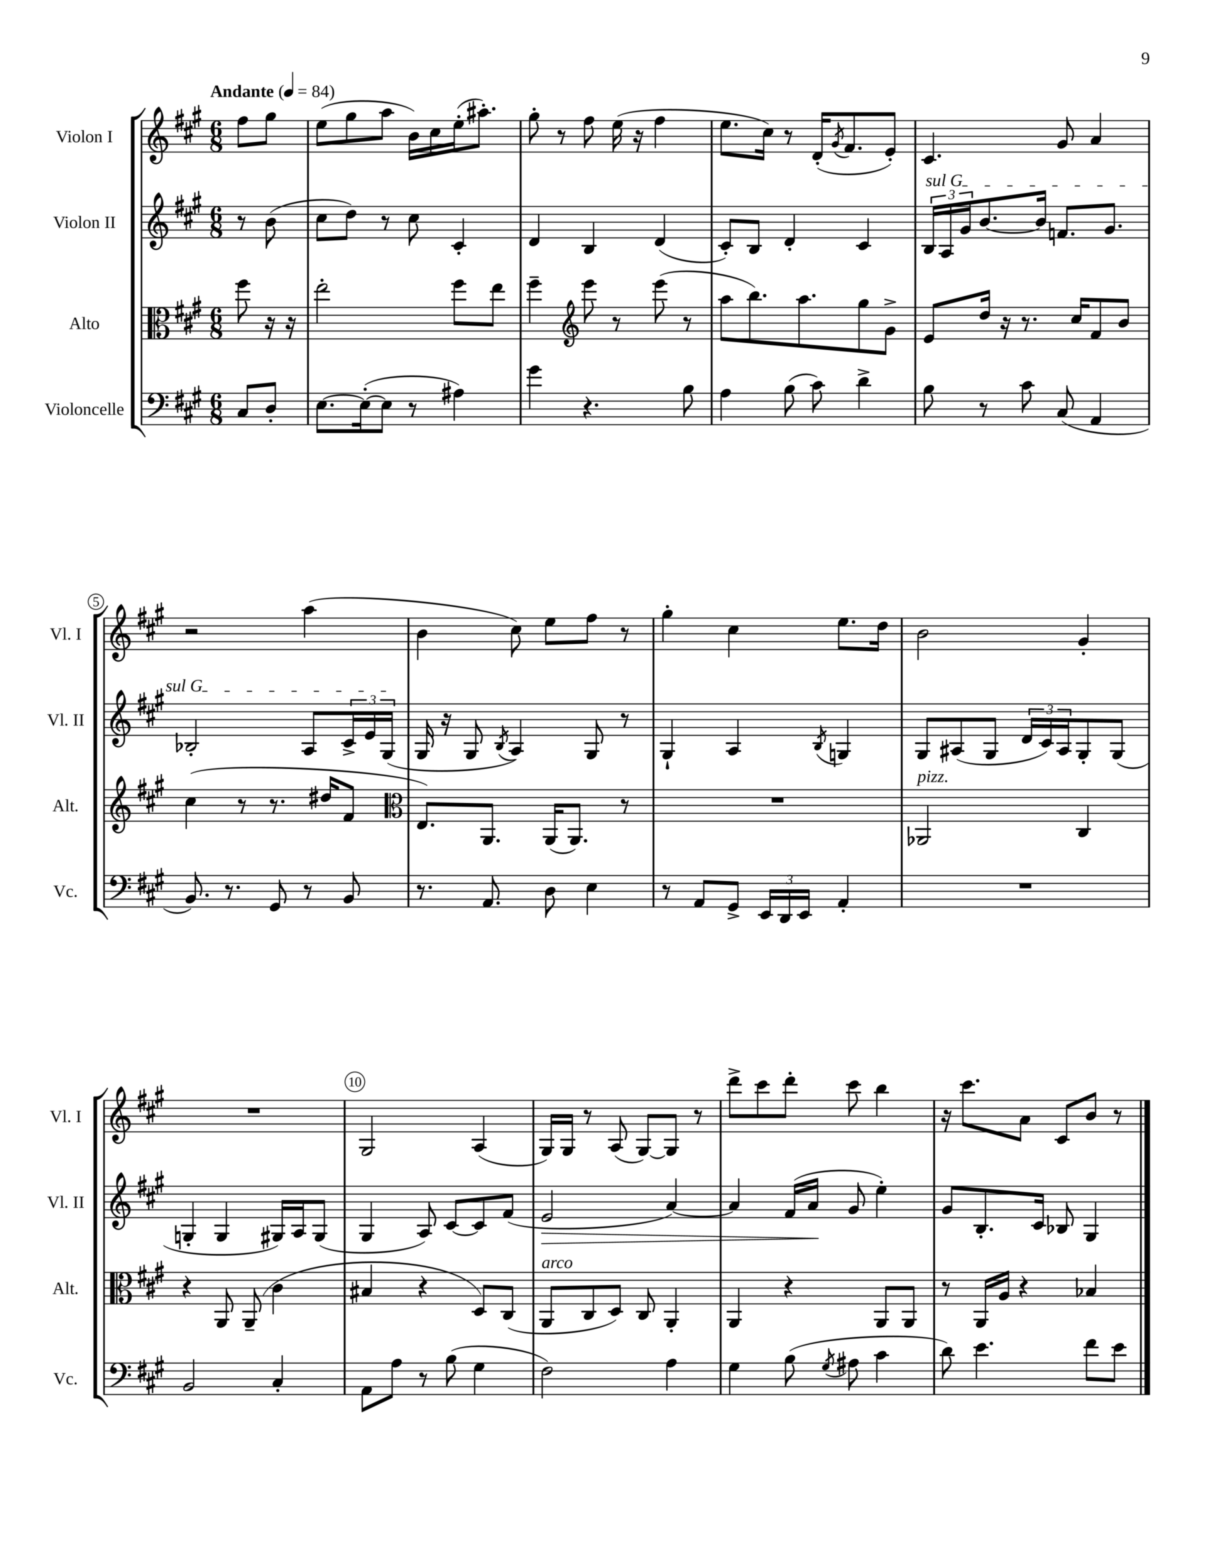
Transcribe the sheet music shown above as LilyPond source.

<<
\new StaffGroup <<
\new Staff = "s0" \with { instrumentName = "Violon I" shortInstrumentName = "Vl. I" } {
    \clef treble \key a \major \numericTimeSignature \time 6/8 \partial 4 \tempo "Andante" 4 = 84
    fis''8 gis''8 |
    e''8( gis''8 a''8 b'16) cis''16 e''16-.( ais''8.-.) |
    gis''8-. r8 fis''8 e''16( r16 fis''4 |
    e''8. cis''16) r8 d'16-.( \acciaccatura { gis'8 } fis'8. e'8-.) |
    cis'4. gis'8 a'4 |
    r2 a''4( |
    b'4 cis''8) e''8 fis''8 r8 |
    gis''4-. cis''4 e''8. d''16 |
    b'2 gis'4-. |
    R2. |
    gis2 a4( |
    gis16) gis16 r8 a8( gis8~) gis8 r8 |
    d'''8-> cis'''8 d'''8-. cis'''8 b''4 |
    r16 cis'''8. a'8 cis'8 b'8 r8 \bar "|." |
}
\new Staff = "s1" \with { instrumentName = "Violon II" shortInstrumentName = "Vl. II" } {
    \clef treble \key a \major \numericTimeSignature \time 6/8 \partial 4
    r8 b'8( |
    cis''8 d''8) r8 cis''8 cis'4-. |
    d'4 b4 d'4( |
    cis'8-.) b8 d'4-. cis'4 |
    \tuplet 3/2 { \once \override TextSpanner.bound-details.left.text = \markup { \italic "sul G" } b16\startTextSpan a16 gis'16 } b'8.~ b'16 f'8. gis'8. |
    bes2-. a8 \tuplet 3/2 { cis'16-> e'16 gis16\stopTextSpan( } |
    gis16 r16 gis8 \acciaccatura { b8 } a4) gis8 r8 |
    gis4-! a4 \acciaccatura { b8 } g4 |
    gis8 ais8( gis8 \tuplet 3/2 { d'16 cis'16) ais16 } gis8-. gis8( |
    g4-. g4 gis16) a16 gis8( |
    gis4 a8) cis'8~ cis'8 fis'8( |
    e'2\> a'4~) |
    a'4 fis'16( a'16\! gis'8 e''4-.) |
    gis'8 b8.-. cis'16 bes8 gis4 \bar "|." |
}
\new Staff = "s2" \with { instrumentName = "Alto" shortInstrumentName = "Alt." } {
    \clef alto \key a \major \numericTimeSignature \time 6/8 \partial 4
    fis''8 r16 r16 |
    e''2-. fis''8 e''8 |
    fis''4-- \clef treble e'''8 r8 e'''8( r8 |
    a''8 b''8.) a''8. gis''8 gis'8-> |
    e'8 d''16 r16 r8. cis''16 fis'8 b'8 |
    cis''4( r8 r8. dis''16 fis'8 |
    \clef alto e8.) a,8. a,16( a,8.) r8 |
    R2. |
    aes,2^\markup { \italic "pizz." } cis4 |
    r4 a,8 a,8--( cis'4 |
    bis4 r4 d8) cis8( |
    a,8^\markup { \italic "arco" } cis8 d8) cis8 a,4-. |
    a,4 r4 a,8 a,8 |
    r8 a,16 a16 r4 bes4 \bar "|." |
}
\new Staff = "s3" \with { instrumentName = "Violoncelle" shortInstrumentName = "Vc." } {
    \clef bass \key a \major \numericTimeSignature \time 6/8 \partial 4
    cis8 d8-. |
    e8.~ e16~-.( e8 r8 ais4) |
    gis'4 r4. b8 |
    a4 b8( cis'8) d'4-> |
    b8 r8 cis'8 cis8( a,4 |
    b,8.) r8. gis,8 r8 b,8 |
    r8. a,8. d8 e4 |
    r8 a,8 gis,8-> \tuplet 3/2 { e,16 d,16 e,16 } a,4-. |
    R2. |
    b,2 cis4-. |
    a,8 a8 r8 b8( gis4 |
    fis2) a4 |
    gis4 b8( \acciaccatura { gis8 } ais8 cis'4 |
    d'8) e'4. fis'8 e'8 \bar "|." |
}
>>
>>
\layout { \context { \Score \override BarNumber.break-visibility = ##(#f #t #t) barNumberVisibility = #(every-nth-bar-number-visible 5) \override BarNumber.stencil = #(make-stencil-circler 0.1 0.3 ly:text-interface::print) } }
